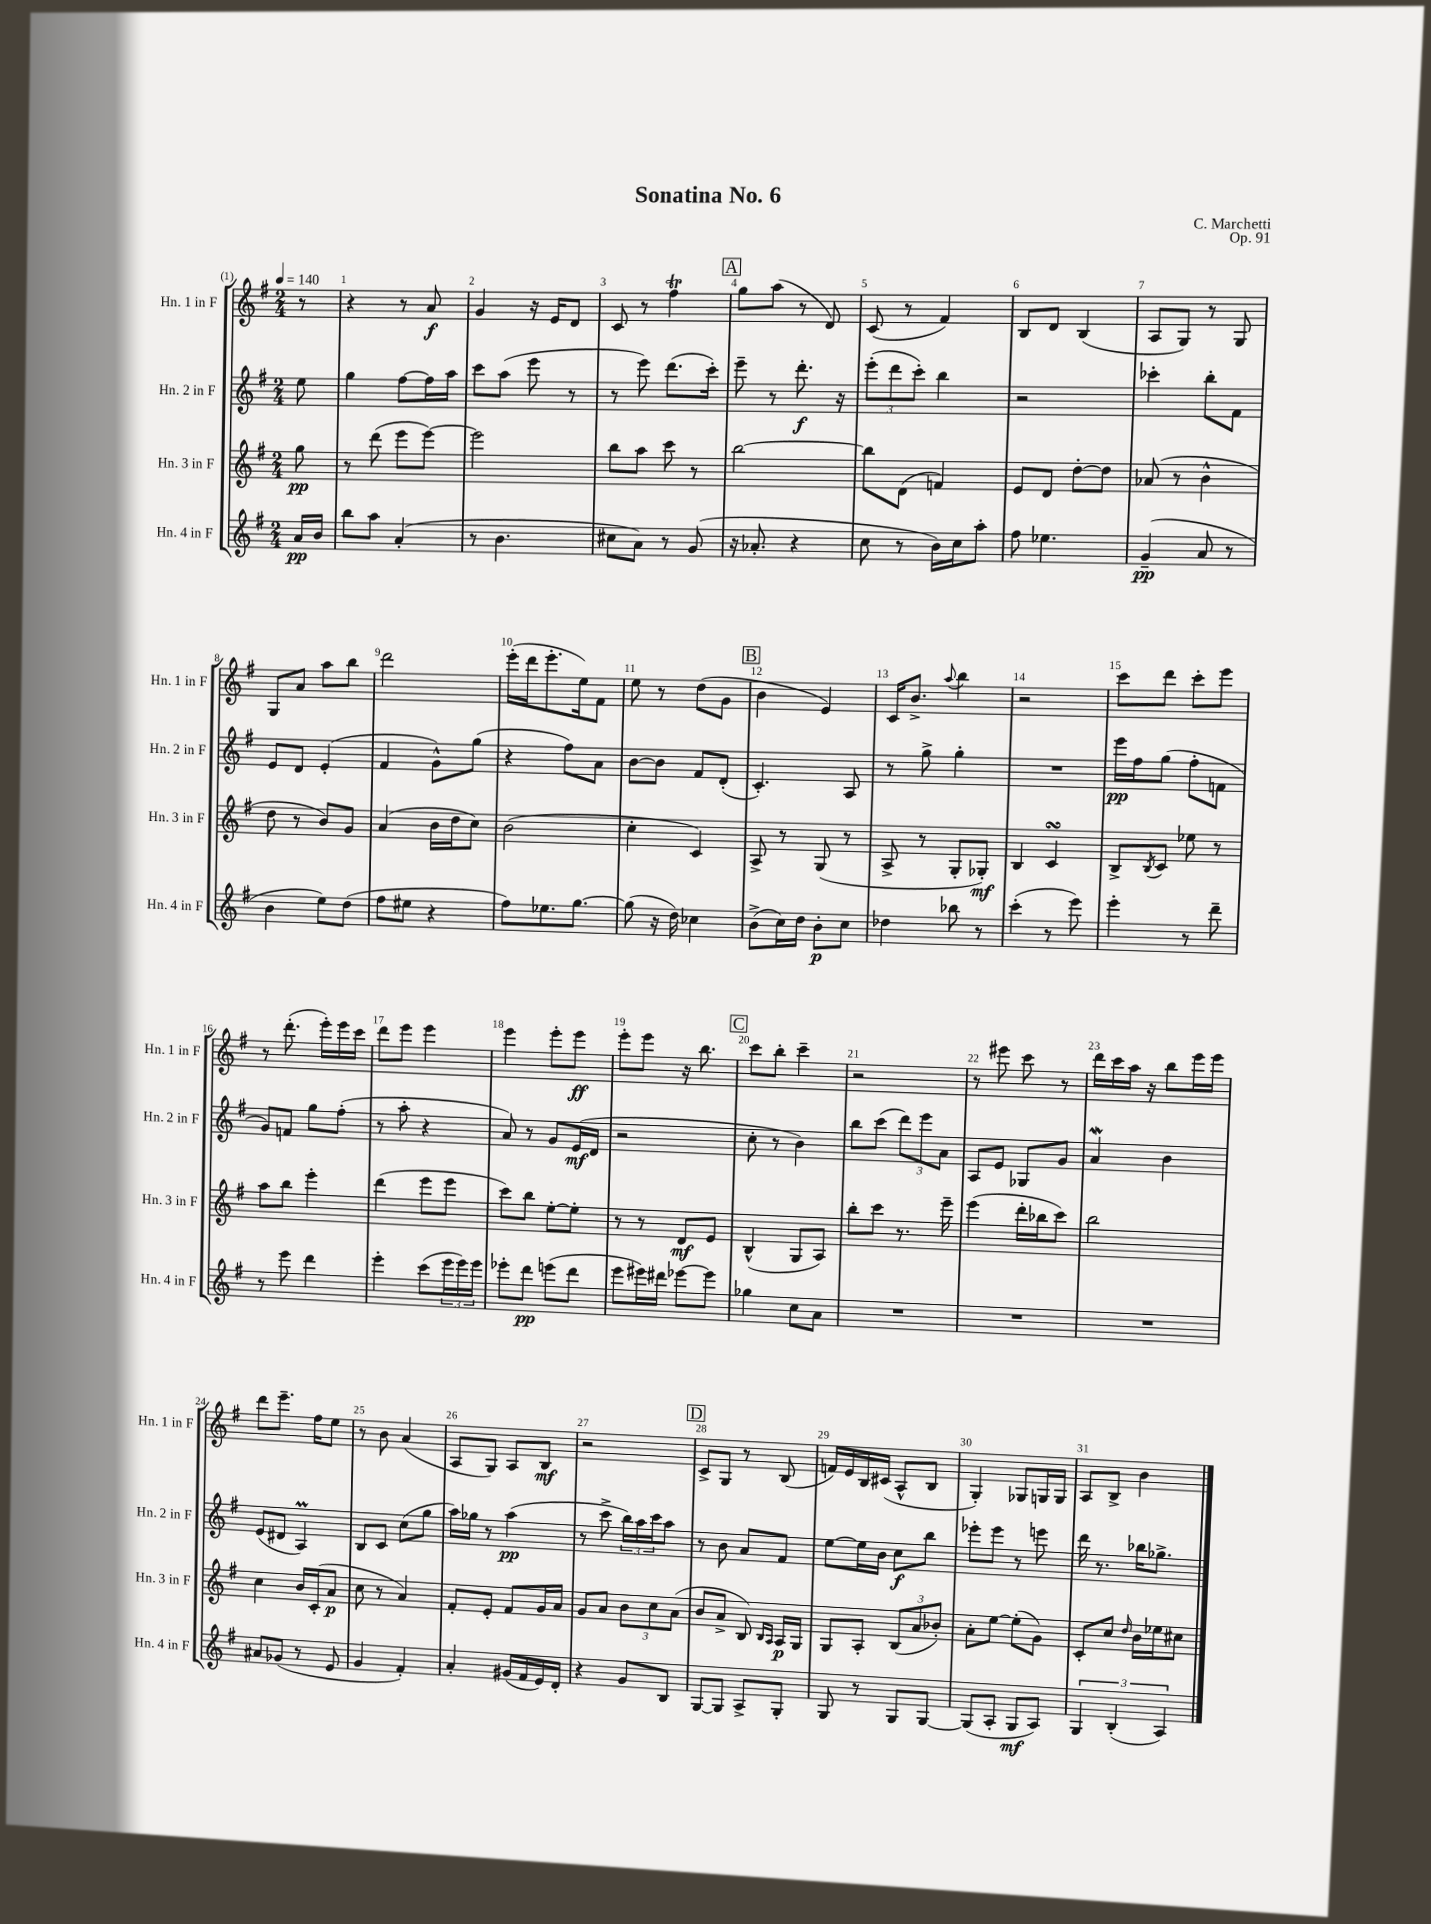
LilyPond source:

\header { title = "Sonatina No. 6" composer = "C. Marchetti" opus = "Op. 91" }
<<
\new StaffGroup <<
\new Staff = "s0" \with { instrumentName = "Hn. 1 in F" shortInstrumentName = "Hn. 1 in F" } {
    \clef treble \key g \major \numericTimeSignature \time 2/4 \partial 8 \tempo 4 = 140
    r8 |
    r4 r8 a'8\f |
    g'4 r16 e'16 d'8 |
    c'8 r8 fis''4\trill |
    \mark \markup { \box "A" } g''8 a''8( r8 d'8) |
    c'8( r8 fis'4) |
    b8 d'8 b4( |
    a8 g8) r8 g8 |
    g8 a'8 a''8 b''8 |
    d'''2 |
    e'''16-.( d'''16 e'''8.-. e''16) fis'8 |
    e''8 r8 d''8( g'8 |
    \mark \markup { \box "B" } b'4 e'4) |
    c'16 b'8.-> \appoggiatura { a''8 } b''4 |
    r2 |
    c'''8 d'''8 c'''8-. e'''8 |
    r8 d'''8.-.( e'''16-.) e'''16 c'''16 |
    d'''8 e'''8 e'''4 |
    e'''4 e'''8-. e'''8\ff |
    e'''8-. e'''8 r16 b''8. |
    \mark \markup { \box "C" } c'''8 b''8-. c'''4-- |
    r2 |
    r8 eis'''8 c'''8 r8 |
    d'''16 c'''16 a''16 r16 b''8 e'''16 e'''16 |
    d'''8 e'''8.-- fis''16 e''8 |
    r8 b'8 a'4( |
    a8 g8) a8 b8\mf |
    r2 |
    \mark \markup { \box "D" } c'8-> g8 r8 b8( |
    f'16) e'16 b16 cis'16( a8-^ b8 |
    g4-.) ges8 g16 g16 |
    a8 b8-> b'4 \bar "|." |
}
\new Staff = "s1" \with { instrumentName = "Hn. 2 in F" shortInstrumentName = "Hn. 2 in F" } {
    \clef treble \key g \major \numericTimeSignature \time 2/4 \partial 8
    e''8 |
    g''4 fis''8~ fis''16 a''16 |
    c'''8 a''8( e'''8 r8 |
    r8 e'''8) d'''8.( c'''16-.) |
    \mark \markup { \box "A" } e'''8-- r8 d'''8.-.\f r16 |
    \tuplet 3/2 { e'''8-.( d'''8 c'''8-.) } b''4 |
    r2 |
    ces'''4-. b''8-. fis'8 |
    e'8 d'8 e'4-.( |
    fis'4 g'8-^) g''8( |
    r4 fis''8) a'8 |
    b'8~ b'8 fis'8 d'8-.( |
    \mark \markup { \box "B" } c'4.-.) a8 |
    r8 g''8-> g''4-. |
    R2 |
    e'''16\pp fis''16 g''8( fis''8-. f'8 |
    g'8) f'8 g''8 fis''8-.( |
    r8 a''8-. r4 |
    a'8) r8 g'8 e'16\mf( d'16 |
    r2 |
    \mark \markup { \box "C" } c''8-. r8 b'4) |
    b''8 c'''8( \tuplet 3/2 { d'''8) e'''8 a'8 } |
    a8 e'8 ges8 g'8 |
    a'4\mordent b'4 |
    e'8( dis'8 a4\prall) |
    b8 c'8 c''8( g''8 |
    a''16) ges''16 r8 a''4\pp( |
    r8 c'''8-> \tuplet 3/2 { b''16) a''16 c'''16 } a''8 |
    \mark \markup { \box "D" } r8 b'8 a'8 fis'8 |
    e''8~ e''16 b'16 c''8\f b''8 |
    ees'''8-. ees'''8 r8 e'''8 |
    d'''16 r8. bes''16 ges''8.-> \bar "|." |
}
\new Staff = "s2" \with { instrumentName = "Hn. 3 in F" shortInstrumentName = "Hn. 3 in F" } {
    \clef treble \key g \major \numericTimeSignature \time 2/4 \partial 8
    g''8\pp |
    r8 d'''8( e'''8 e'''8~) |
    e'''2 |
    b''8 a''8 c'''8 r8 |
    \mark \markup { \box "A" } b''2~ |
    b''8 d'8( f'4) |
    e'8 d'8 d''8~-. d''8 |
    aes'8( r8 b'4-^ |
    d''8 r8 b'8) g'8 |
    a'4( b'16 d''16 c''8) |
    b'2( |
    c''4-. c'4) |
    \mark \markup { \box "B" } a8-> r8 g8( r8 |
    a8-> r8 g8-. ges8-.\mf) |
    b4 c'4\turn |
    b8-> \acciaccatura { b8 } c'8 ees''8 r8 |
    a''8 b''8 e'''4-. |
    d'''4( e'''8 e'''8 |
    c'''8) b''8 e''8~-. e''8-. |
    r8 r8 d'8\mf e'8 |
    \mark \markup { \box "C" } b4-^( g8 a8) |
    b''8-. c'''8 r8. e'''16-- |
    e'''4( d'''16-. bes''16 c'''8) |
    b''2 |
    c''4 b'16 c'16-.( a'8\p |
    c''8 r8 a'4) |
    fis'8-. e'8-. fis'8 g'16 a'16 |
    g'8 a'8 \tuplet 3/2 { b'8 c''8 a'8( } |
    \mark \markup { \box "D" } b'8 a'8-> b8) \grace { b16 a16 } a16\p g16 |
    g8 a8-. \tuplet 3/2 { b8( a'8 bes'8-.) } |
    a'8-. e''8~ e''8-.( g'8) |
    c'8-. c''8 \grace { d''16 } b'16 ees''16 cis''8 \bar "|." |
}
\new Staff = "s3" \with { instrumentName = "Hn. 4 in F" shortInstrumentName = "Hn. 4 in F" } {
    \clef treble \key g \major \numericTimeSignature \time 2/4 \partial 8
    a'16\pp b'16 |
    b''8 a''8 a'4-.( |
    r8 b'4. |
    cis''8 a'8) r8 g'8( |
    \mark \markup { \box "A" } r16 aes'8.-. r4 |
    c''8 r8 b'16) c''16 a''8-. |
    fis''8 ees''4. |
    g'4--\pp( a'8 r8 |
    b'4 e''8) d''8( |
    fis''8 eis''8 r4 |
    fis''8) ees''8. g''8.~ |
    g''8( r16 d''16) ces''4 |
    \mark \markup { \box "B" } b'8->( c''16) d''16 b'8-.\p c''8 |
    des''4 bes''8 r8 |
    c'''4-.( r8 e'''8) |
    e'''4-. r8 d'''8-- |
    r8 e'''8 d'''4 |
    e'''4-. c'''8( \tuplet 3/2 { e'''16 e'''16) e'''16 } |
    ees'''8-. d'''8\pp e'''8( d'''8 |
    e'''8 eis'''16) dis'''16 ees'''8~ ees'''8 |
    \mark \markup { \box "C" } ges''4 c''8 a'8 |
    R2 |
    R2 |
    R2 |
    ais'8 ges'8( r8 e'8 |
    g'4 fis'4-.) |
    a'4-. gis'16( fis'16 e'16) d'16-. |
    r4 g'8 b8 |
    \mark \markup { \box "D" } g8~ g8 a8-> g8-. |
    g8 r8 g8 g8~ |
    g8( a8-. g8\mf a8) |
    \tuplet 3/2 { g4 b4-.( a4) } \bar "|." |
}
>>
>>
\layout { \context { \Score \override BarNumber.break-visibility = ##(#f #t #t) barNumberVisibility = #all-bar-numbers-visible } }
